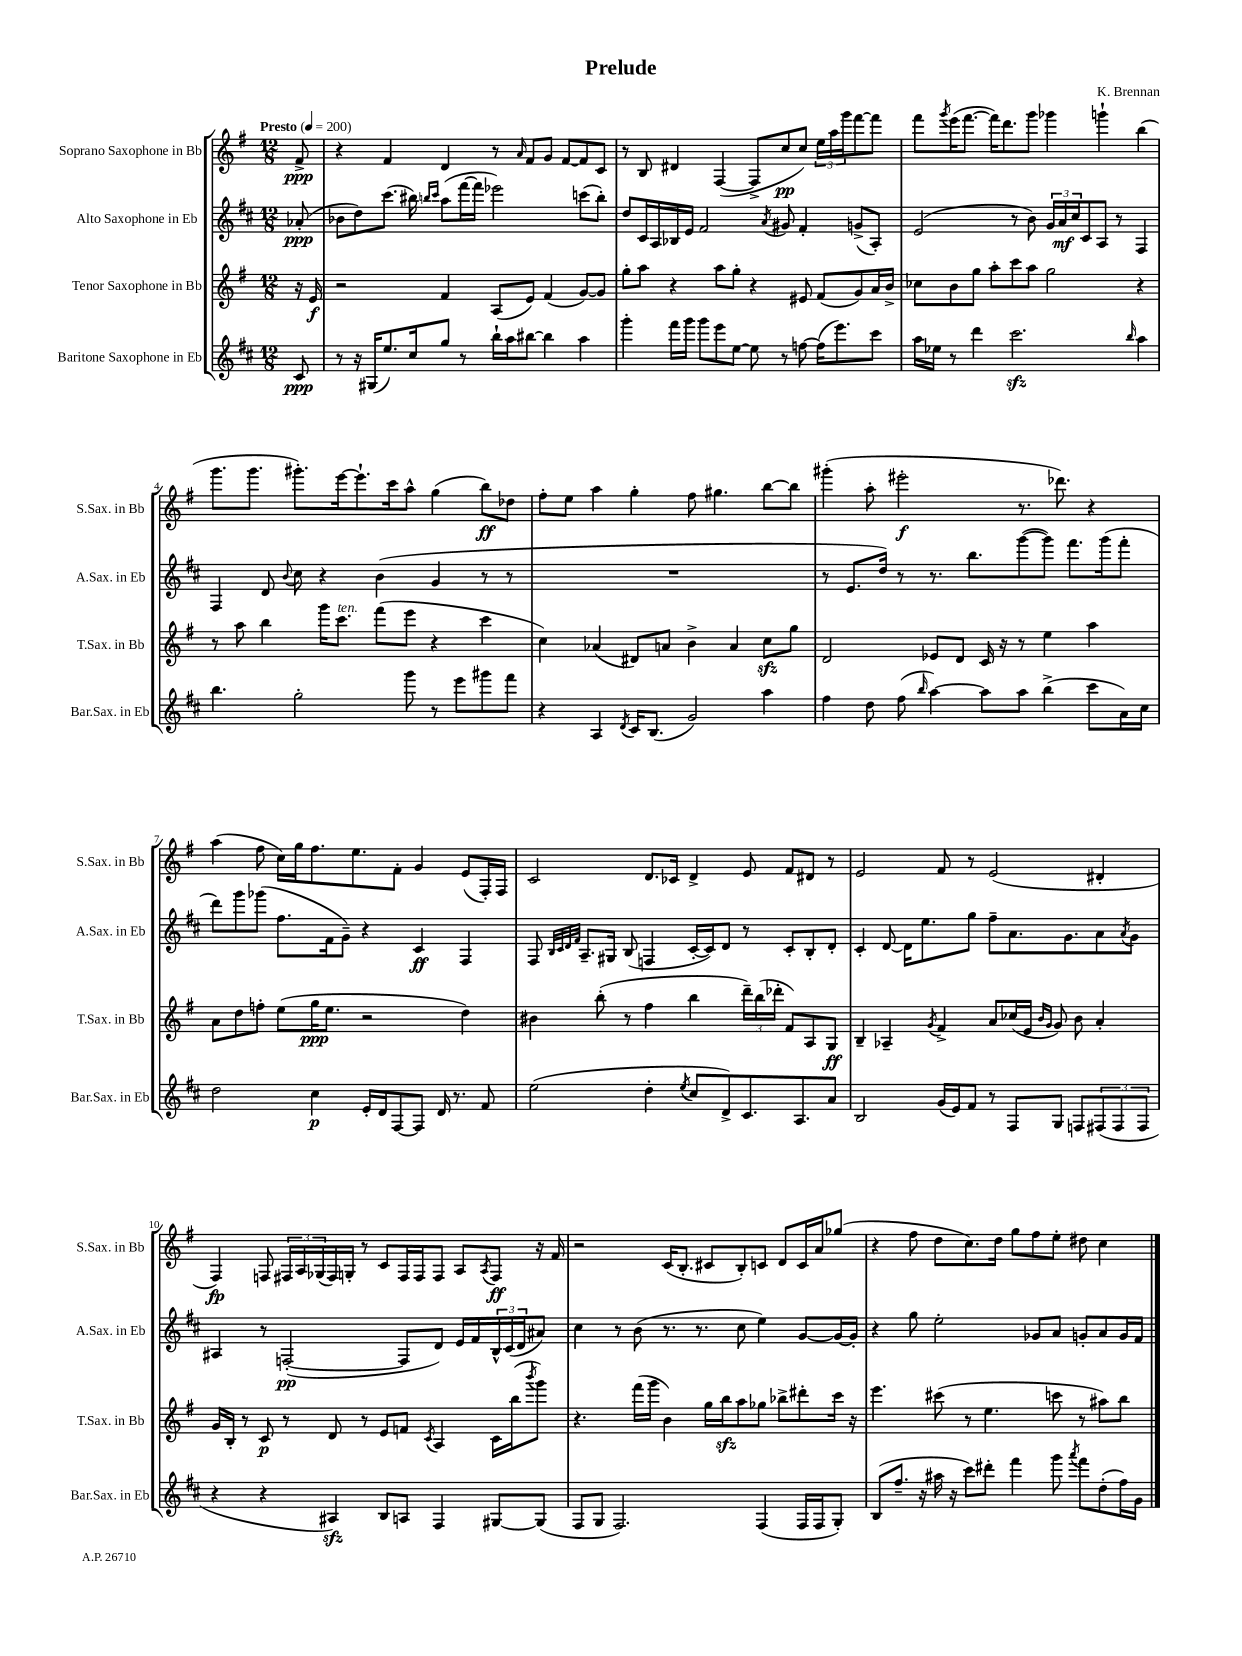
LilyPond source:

\header { title = "Prelude" composer = "K. Brennan" }
<<
\new StaffGroup <<
\new Staff = "s0" \with { instrumentName = "Soprano Saxophone in Bb" shortInstrumentName = "S.Sax. in Bb" } {
    \clef treble \key g \major \numericTimeSignature \time 12/8 \partial 8 \tempo "Presto" 4 = 200
    fis'8->\ppp |
    r4 fis'4 d'4 r8 \grace { a'16 } fis'8 g'8 fis'8~ fis'8 c'8 |
    r8 b8 dis'4 fis4~( fis8-> c''8\pp c''8) \tuplet 3/2 { e''16 a''16 g'''16 } fis'''8~ fis'''8 |
    fis'''8 \acciaccatura { g'''8 } e'''16( fis'''8.~ fis'''16) d'''8. g'''8 ges'''4 g'''4-! b''4( |
    g'''8. g'''8. gis'''8.-.) e'''16~ e'''8.-! c'''16 a''8-^ g''4( b''8\ff) des''8 |
    fis''8-. e''8 a''4 g''4-. fis''8 gis''4. b''8~ b''8 |
    gis'''4-.( a''8-. eis'''2-.\f r8. des'''8.) r4 |
    a''4( fis''8 c''16) g''16 fis''8. e''8. fis'8-. g'4 e'8( fis16-.) fis16 |
    c'2 d'8. ces'16 d'4-> e'8 fis'8 dis'8 r8 |
    e'2 fis'8 r8 e'2( dis'4-. |
    fis4\fp) f8 \tuplet 3/2 { fis16 a16 ges16( } fis16) g16-. r8 c'8 fis16 fis16 fis8 a8 \acciaccatura { a8 } fis8\ff r16 fis'16 |
    r2 c'16( b8.-. cis'8 b8-.) c'8 d'8 c'16 a'16 ges''8( |
    r4 fis''8 d''8 c''8.) d''16 g''8 fis''8 e''8-. dis''8 c''4 \bar "|." |
}
\new Staff = "s1" \with { instrumentName = "Alto Saxophone in Eb" shortInstrumentName = "A.Sax. in Eb" } {
    \clef treble \key d \major \numericTimeSignature \time 12/8 \partial 8
    aes'8-.\ppp( |
    bes'8 d''8) cis'''8.( bis''16) \grace { b''16 cis'''16 } a''8( fis'''16~ fis'''16 ees'''2) c'''8( b''8-.) |
    d''8 cis'16 a16 bes16 e'16 fis'2 \acciaccatura { a'8 } gis'8 fis'4-. g'8->( a8-.) |
    e'2( r8 b'8) \tuplet 3/2 { g'16 a'16\mf cis''16 } cis'8 a8 r8 fis4 |
    fis4 d'8 \appoggiatura { b'8 } cis''8 r4 b'4( g'4 r8 r8 |
    R1. |
    r8 e'8. d''16) r8 r8. b''8. g'''8~( g'''8) fis'''8. g'''16( fis'''8-. |
    d'''8) g'''8 ges'''8( fis''8. fis'16 g'8--) r4 cis'4\ff fis4 |
    fis8 \grace { b32 cis'32 d'32 fis'32 } a8.-- gis16 b8( f4 cis'16~-. cis'16) d'8 r8 cis'8-. b8-. d'8-. |
    cis'4-. d'8~ d'16 e''8. g''8 fis''8-- a'8. g'8. a'8 \acciaccatura { a'8 } g'8 |
    ais4 r8 f2~-.\pp( f8 d'8) e'16 fis'16 \tuplet 3/2 { b16-^ cis'16( d'16 } ais'8) |
    cis''4 r8 b'8( r8. r8. cis''8 e''4) g'8~ g'16~ g'16-. |
    r4 g''8 e''2-. ges'8 a'8 g'8-. a'8 g'16 fis'16 \bar "|." |
}
\new Staff = "s2" \with { instrumentName = "Tenor Saxophone in Bb" shortInstrumentName = "T.Sax. in Bb" } {
    \clef treble \key g \major \numericTimeSignature \time 12/8 \partial 8
    r16 e'16\f |
    r2 fis'4 a8( e'8) fis'4( g'8~) g'8 |
    g''8-. a''8 r4 a''8 g''8-. r4 eis'8 fis'8( g'8) a'16 b'16-> |
    ces''8 b'8 g''8 a''8-. c'''8 a''8 g''2 r4 |
    r8 a''8 b''4 g'''16 c'''8.^\markup { \italic "ten." } fis'''8( e'''8 r4 c'''4 |
    c''4) aes'4( dis'8) a'8 b'4-> a'4 c''8\sfz g''8 |
    d'2 ees'8 d'8 c'16 r16 r8 e''4 a''4 |
    a'8 d''8 f''8-. e''8( g''16\ppp e''8. r2 d''4) |
    bis'4 b''8-.( r8 fis''4 b''4 \tuplet 3/2 { d'''16--) b''16( des'''16-. } fis'8) a8 g8\ff |
    b4-- aes4-- \acciaccatura { g'8 } fis'4-> a'8 ces''16( e'16 \grace { b'16 g'16 } g'8) b'8 a'4-. |
    g'16 b16-. r8 c'8\p r8 d'8 r8 e'8 f'8 \acciaccatura { c'8 } a4 c'16 b''16( \acciaccatura { b'''8 } g'''8) |
    r4. fis'''16( g'''16 b'4) g''16 b''16\sfz a''8 ges''8 bes''8-> dis'''8-. c'''16 r16 |
    e'''4. cis'''8( r8 e''4. c'''8 r8 ais''8) b''8 \bar "|." |
}
\new Staff = "s3" \with { instrumentName = "Baritone Saxophone in Eb" shortInstrumentName = "Bar.Sax. in Eb" } {
    \clef treble \key d \major \numericTimeSignature \time 12/8 \partial 8
    cis'8\ppp |
    r8 r16 gis16( e''8.) cis''16 g''8 r8 b''16-! a''16 bis''8~ bis''4 a''4 |
    g'''4-. fis'''16 g'''16 g'''8 e'''8 e''8~ e''8 r8 f''8~ f''16( e'''8.) cis'''8 |
    a''16 ees''16 r8 d'''4 cis'''2.\sfz \grace { b''16 } a''4 |
    b''4. g''2-. g'''8 r8 e'''8 gis'''8 fis'''8 |
    r4 a4 \acciaccatura { d'8 } cis'16 b8.( g'2) a''4 |
    fis''4 d''8 fis''8( \grace { b''16 } a''4~) a''8 a''8 b''4->( cis'''8 a'16) cis''16 |
    d''2 cis''4\p e'16-. d'16 fis8~ fis8 d'16 r8. fis'8 |
    e''2( d''4-. \acciaccatura { e''8 } cis''8 d'8->) cis'8. a8. a'8 |
    b2 g'16( e'16) fis'8 r8 fis8 g8 f8 \tuplet 3/2 { fis8( fis8 fis8 } |
    r4 r4 ais4\sfz) b8 a8 fis4 gis8~ gis8( |
    fis8 g8 fis2.) fis4( fis16 fis16 g8-.) |
    b8( fis''8.-- r16 ais''16 r16 cis'''8) dis'''8-. fis'''4 g'''8 \acciaccatura { a'''8 } fis'''8 d''8-.( fis''16) g'16 \bar "|." |
}
>>
>>
